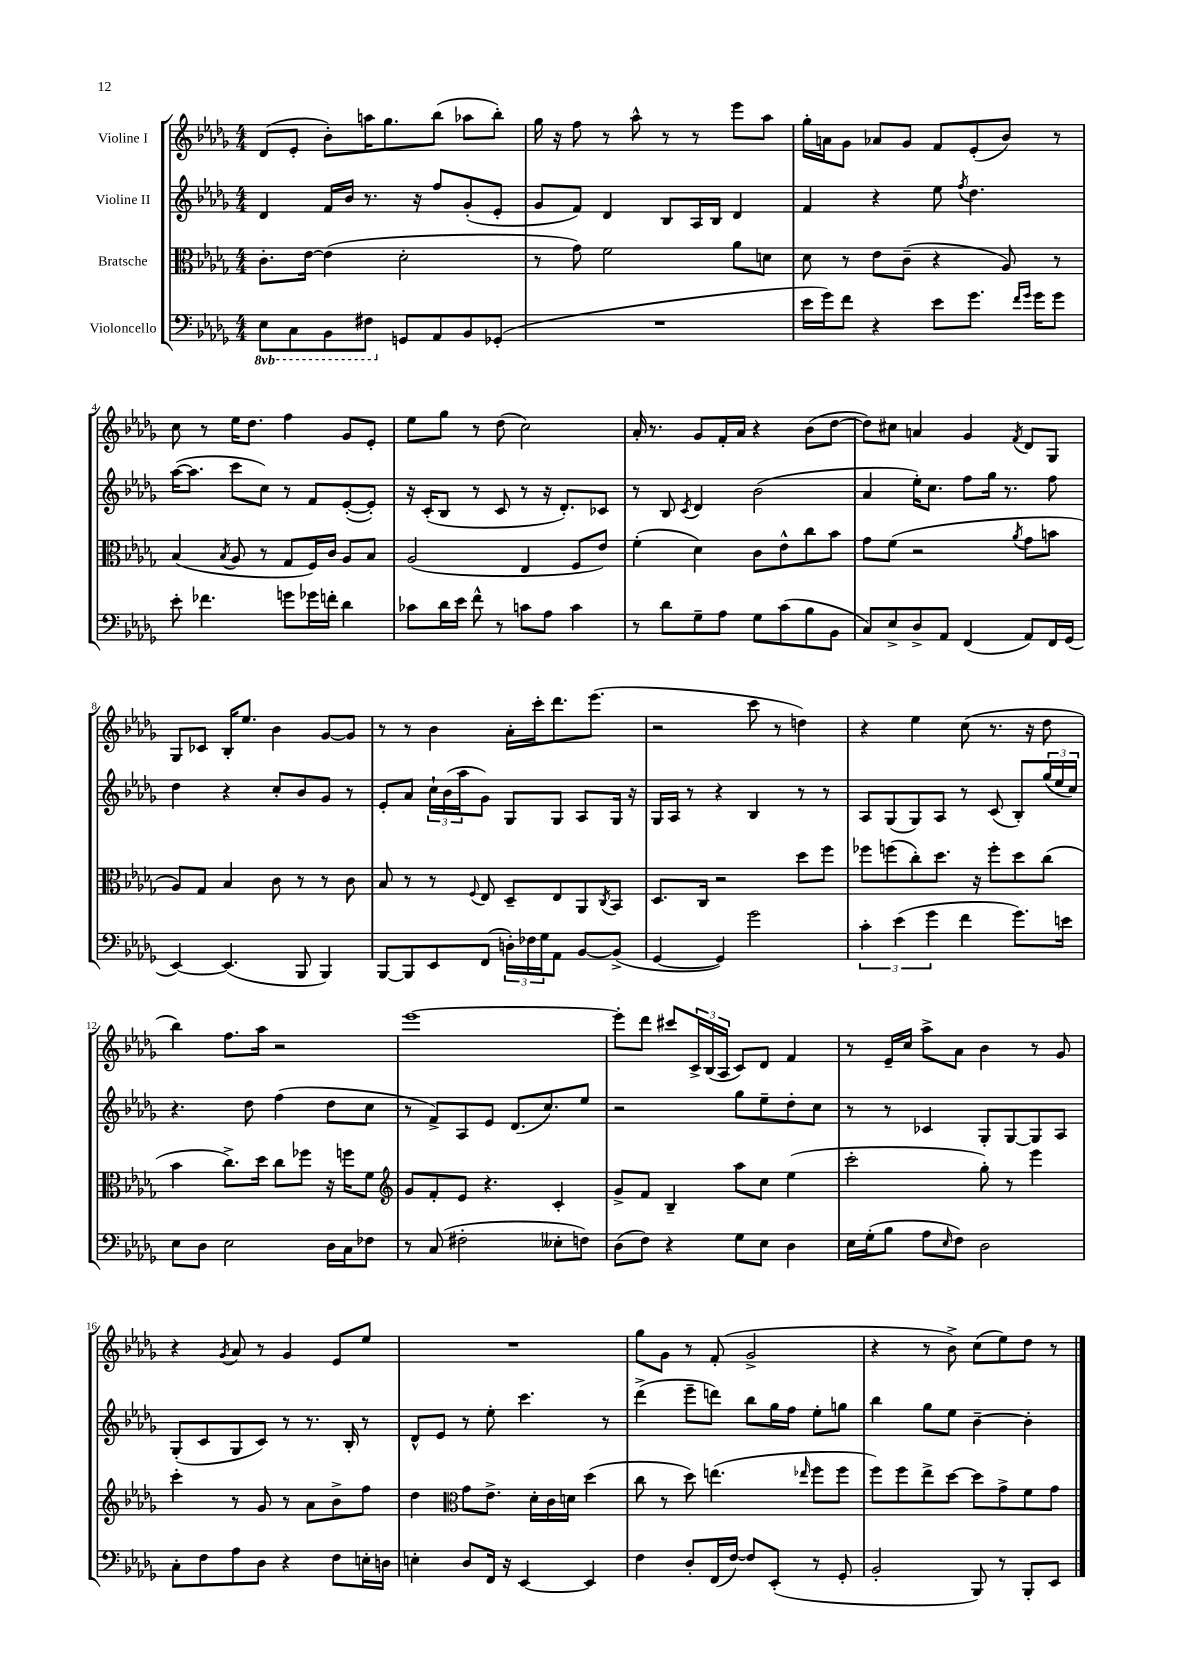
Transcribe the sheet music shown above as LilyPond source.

<<
\new StaffGroup <<
\new Staff = "s0" \with { instrumentName = "Violine I" } {
    \clef treble \key des \major \numericTimeSignature \time 4/4
    des'8( ees'8-. bes'8-.) a''16 ges''8. bes''8( aes''8 bes''8-.) |
    ges''16 r16 f''8 r8 aes''8-^ r8 r8 ees'''8 aes''8 |
    ges''16-. a'16 ges'8 aes'8 ges'8 f'8 ees'8-.( bes'8) r8 |
    c''8 r8 ees''16 des''8. f''4 ges'8 ees'8-. |
    ees''8 ges''8 r8 des''8( c''2) |
    aes'16-. r8. ges'8 f'16-. aes'16 r4 bes'8( des''8~ |
    des''8) cis''8 a'4 ges'4 \acciaccatura { f'8 } des'8 ges8 |
    ges8 ces'8 bes16-. ees''8. bes'4 ges'8~ ges'8 |
    r8 r8 bes'4 aes'16-. c'''16-. des'''8. ees'''8.( |
    r2 c'''8 r8 d''4) |
    r4 ees''4 c''8( r8. r16 des''8 |
    bes''4) f''8. aes''16 r2 |
    ees'''1~ |
    ees'''8-. des'''8 cis'''8 \tuplet 3/2 { c'16-> bes16( aes16 } c'8) des'8 f'4 |
    r8 ees'16-- c''16 aes''8-> aes'8 bes'4 r8 ges'8 |
    r4 \acciaccatura { ges'8 } aes'8 r8 ges'4 ees'8 ees''8 |
    R1 |
    ges''8 ges'8 r8 f'8-.( ges'2-> |
    r4 r8 bes'8->) c''8( ees''8) des''8 r8 \bar "|." |
}
\new Staff = "s1" \with { instrumentName = "Violine II" } {
    \clef treble \key des \major \numericTimeSignature \time 4/4
    des'4 f'16 bes'16 r8. r16 f''8 ges'8-.( ees'8-. |
    ges'8 f'8) des'4 bes8 aes16 bes16 des'4 |
    f'4 r4 ees''8 \acciaccatura { f''8 } des''4. |
    aes''16~( aes''8. c'''8 c''8) r8 f'8 ees'8~-.( ees'8-.) |
    r16 c'16-.( bes8 r8 c'8 r8 r16 des'8.-.) ces'8 |
    r8 bes8 \acciaccatura { c'8 } des'4 bes'2( |
    aes'4 ees''16-.) c''8. f''8 ges''16 r8. f''8 |
    des''4 r4 c''8-. bes'8 ges'8 r8 |
    ees'8-. aes'8 \tuplet 3/2 { c''16-! bes'16( aes''16 } ges'8) ges8 ges8 aes8 ges16 r16 |
    ges16 aes16 r8 r4 bes4 r8 r8 |
    aes8 ges8( ges8) aes8 r8 c'8( bes8-.) \tuplet 3/2 { ges''16( ees''16 c''16) } |
    r4. des''8 f''4( des''8 c''8 |
    r8 f'8->) aes8 ees'8 des'8.( c''8.) ees''8 |
    r2 ges''8 ees''8-- des''8-. c''8 |
    r8 r8 ces'4 ges8-. ges8~ ges8 aes8 |
    ges8-.( c'8 ges8 c'8) r8 r8. bes16-. r8 |
    des'8-^ ees'8 r8 ees''8-. c'''4. r8 |
    des'''4->( ees'''8-- d'''8) bes''8 ges''16 f''16 ees''8-. g''8 |
    bes''4 ges''8 ees''8 bes'4~-- bes'4-. \bar "|." |
}
\new Staff = "s2" \with { instrumentName = "Bratsche" } {
    \clef alto \key des \major \numericTimeSignature \time 4/4
    c'8.-. ees'16~ ees'4( des'2-. |
    r8 ges'8) f'2 aes'8 d'8 |
    des'8 r8 ees'8 c'8--( r4 aes8) r8 |
    bes4( \acciaccatura { bes8 } aes8 r8 ges8 f16) c'16 aes8 bes8 |
    aes2( ees4 f8 ees'8) |
    f'4-.( des'4) c'8 ees'8-^ c''8 bes'8 |
    ges'8 f'8( r2 \acciaccatura { aes'8 } ges'8 b'8 |
    aes8) ges8 bes4 c'8 r8 r8 c'8 |
    bes8 r8 r8 \appoggiatura { f8 } ees8 des8-- ees8 aes,8 \acciaccatura { c8 } bes,8 |
    des8. c16 r2 des''8 f''8 |
    fes''8 f''8( c''8-.) des''8. r16 f''8-. des''8 c''8( |
    bes'4 c''8.->) des''16 c''8 fes''8 r16 f''16 f'8 |
    \clef treble ges'8 f'8-. ees'8 r4. c'4-. |
    ges'8-> f'8 bes4-- aes''8 c''8 ees''4( |
    c'''2-. ges''8-.) r8 ees'''4 |
    c'''4-. r8 ges'8 r8 aes'8 bes'8-> f''8 |
    des''4 \clef alto ges'8 ees'8.-> des'16-. c'16 d'16 des''4( |
    c''8 r8 des''8) e''4.( \grace { ees''16 } f''8 f''8 |
    f''8) f''8 ees''8-> des''8~ des''8 ges'8-> f'8 ges'8 \bar "|." |
}
\new Staff = "s3" \with { instrumentName = "Violoncello" } {
    \clef bass \key des \major \numericTimeSignature \time 4/4 \set Staff.ottavationMarkups = #ottavation-simple-ordinals
    \ottava #-1 ees,8 c,8 bes,,8 fis,8 \ottava #0 g,8 aes,8 bes,8 ges,8-.( |
    R1 |
    ees'16 ges'16) f'8 r4 ees'8 ges'8. \grace { f'16 ges'16 } ges'16 ges'8 |
    ees'8-. fes'4. g'8 ges'16 f'16-. des'4 |
    ces'8 des'16 ees'16 f'8-^ r8 c'8 aes8 c'4 |
    r8 des'8 ges8-- aes8 ges8 c'8( bes8 bes,8 |
    c8) ees8-> des8-> aes,8 f,4( aes,8) f,16 ges,16( |
    ees,4~) ees,4.( bes,,8 bes,,4) |
    bes,,8~ bes,,8 ees,8 f,8( \tuplet 3/2 { d16-.) fes16 ges16 } aes,8 bes,8~ bes,8->( |
    ges,4~ ges,4) ges'2 |
    \tuplet 3/2 { c'4-. ees'4( ges'4 } f'4 ges'8.) e'16 |
    ees8 des8 ees2 des16 c16 fes8 |
    r8 c8( fis2-. eeses8-. f8) |
    des8( f8) r4 ges8 ees8 des4 |
    ees16 ges16-.( bes8 aes8 \grace { ees16 } f8) des2 |
    c8-. f8 aes8 des8 r4 f8 e16-. d16 |
    e4-. des8 f,16 r16 ees,4~ ees,4 |
    f4 des8-. f,16( f16~) f8 ees,8-.( r8 ges,8-. |
    bes,2-. bes,,8) r8 bes,,8-. ees,8 \bar "|." |
}
>>
>>
